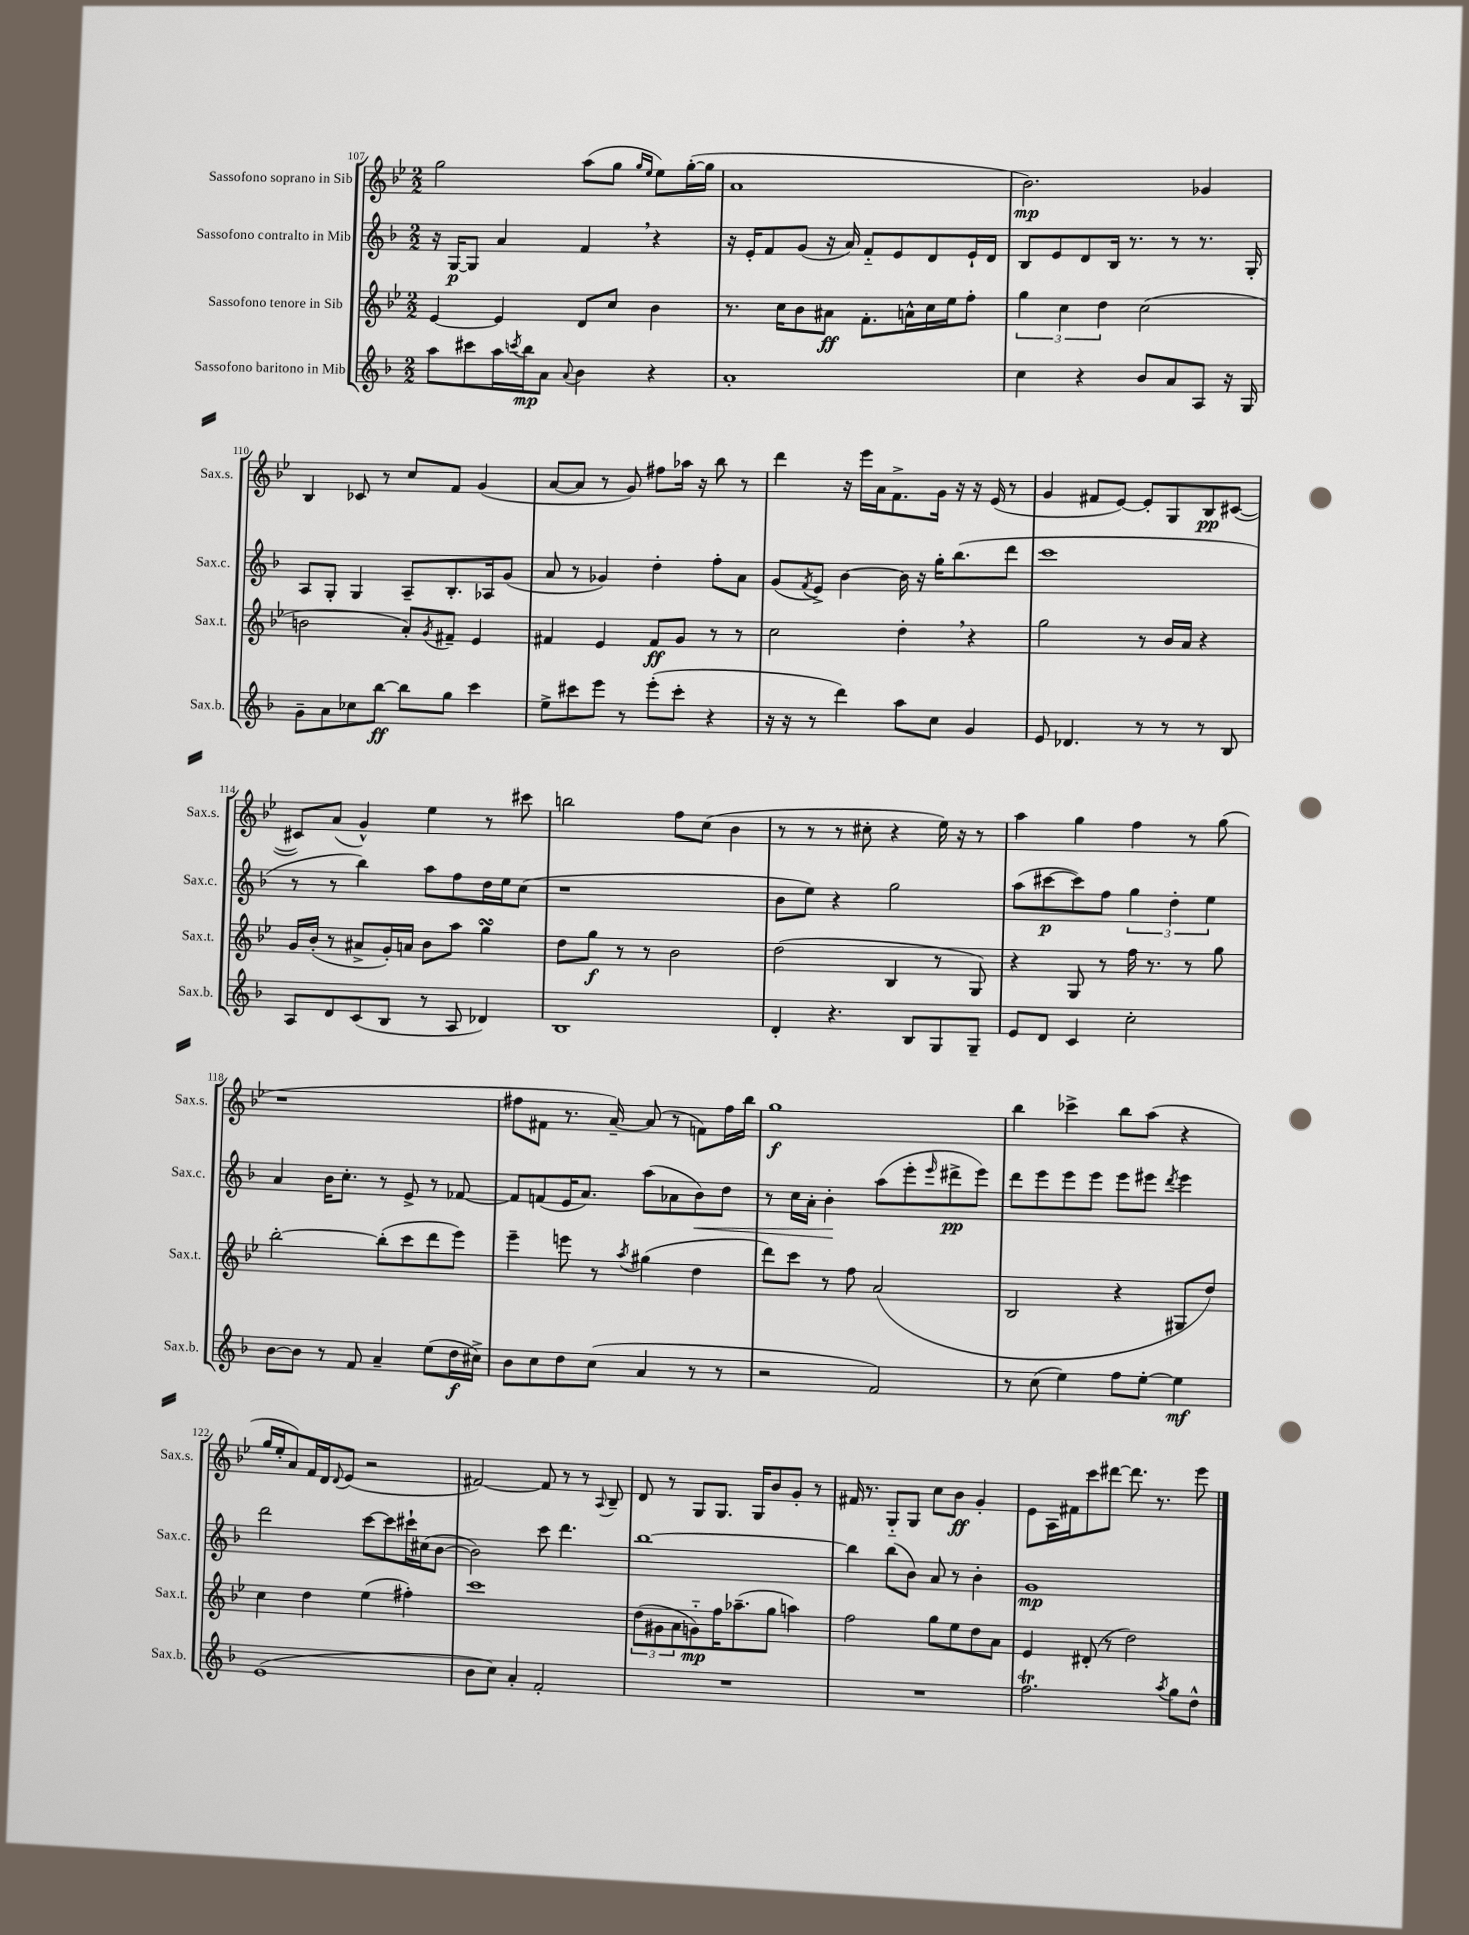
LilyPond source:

<<
\new StaffGroup <<
\new Staff = "s0" \with { instrumentName = "Sassofono soprano in Sib" shortInstrumentName = "Sax.s." } {
    \clef treble \key bes \major \numericTimeSignature \time 2/2
    g''2 a''8( g''8 \grace { g''16 ees''16 } ees''8) g''16~-.( g''16 |
    a'1 |
    bes'2.\mp) ges'4 |
    bes4 ces'8 r8 c''8 f'8 g'4( |
    a'8~ a'8 r8 g'8) fis''8 aes''16 r16 bes''8 r8 |
    d'''4 r16 ees'''16 a'16 f'8.-> g'16 r16 r16 ees'16( r8 |
    g'4 fis'8 ees'8~) ees'8-. g8 bes8\pp cis'8~( |
    cis'8) a'8( g'4-^) ees''4 r8 cis'''8 |
    b''2 f''8 c''8( bes'4 |
    r8 r8 r8 cis''8-. r4 ees''16) r16 r8 |
    a''4 g''4 f''4 r8 g''8( |
    r1 |
    fis''8 fis'8 r8. a'16~--) a'8( r8 f'8) fis''16 bes''16 |
    g''1\f |
    bes''4 ces'''4-> bes''8 a''8( r4 |
    g''16 ees''16-. a'8) f'16 d'16 \appoggiatura { d'8 } ees'8( r2 |
    fis'2~) fis'8 r8 r8 \appoggiatura { a8 } bes8-- |
    d'8 r8 g8 g8. g16 bes'8 g'8-. r8 |
    fis'16 r8. g8-_ g8 c''8 bes'8\ff g'4-. |
    ees'8 a16 fis'16 c'''8 dis'''8~ dis'''8. r8. ees'''8 \bar "|." |
}
\new Staff = "s1" \with { instrumentName = "Sassofono contralto in Mib" shortInstrumentName = "Sax.c." } {
    \clef treble \key f \major \numericTimeSignature \time 2/2
    r16 g16~\p g8 a'4 f'4 \breathe r4 |
    r16 e'16-. f'8 g'8( r16 a'16) f'8-_ e'8 d'8 e'16-! d'16 |
    bes8 e'8 d'8 bes16 r8. r8 r8. g16-. |
    a8 g8-. g4 a8-- bes8.-. aes16 g'8( |
    a'8 r8 ges'4) d''4-. f''8-. a'8 |
    g'8( \acciaccatura { f'8 } e'8->) bes'4~ bes'16 r16 g''16-. bes''8.( d'''8 |
    c'''1 |
    r8 r8 bes''4) a''8 f''8 d''16 e''16 c''8( |
    r1 |
    bes'8 e''8) r4 g''2 |
    a''8( cis'''8~\p cis'''8) f''8 \tuplet 3/2 { g''4 d''4-. e''4 } |
    a'4 bes'16 c''8.-. r8 e'8-> r8 fes'8~ |
    fes'8 f'8( e'16 a'8.) a''8( aes'8 bes'8\<) d''8 |
    r8 c''16 a'16-. bes'4-.\! a''8( e'''8-. \grace { e'''16 } dis'''8->\pp e'''8) |
    d'''8 e'''8 e'''8 e'''8 e'''8 eis'''8 \acciaccatura { d'''8 } eis'''4 |
    d'''2 c'''8~ c'''8 cis'''16-! cis''16( bes'8~ |
    bes'2) c'''8 d'''4. |
    bes''1~ |
    bes''4 bes''8( bes'8) a'8 r8 bes'4-. |
    g'1\mp \bar "|." |
}
\new Staff = "s2" \with { instrumentName = "Sassofono tenore in Sib" shortInstrumentName = "Sax.t." } {
    \clef treble \key bes \major \numericTimeSignature \time 2/2
    ees'4~ ees'4 d'8 c''8 bes'4 |
    r8. c''16 bes'8 ais'8\ff f'8.-. a'16-^ c''16 ees''16 f''8-. |
    \tuplet 3/2 { g''4 c''4 d''4 } c''2( |
    b'2 a'8-.) \acciaccatura { g'8 } fis'8-- ees'4 |
    fis'4 ees'4 fis'8\ff g'8 r8 r8 |
    c''2 d''4-. \breathe r4 |
    g''2 r8 bes'16 a'16 r4 |
    g'16 bes'16-.( r8 ais'8-> g'16-.) a'16 bes'8 a''8 g''4\turn |
    d''8 g''8\f r8 r8 bes'2 |
    d''2( bes4 r8 g8) |
    r4 g8 r8 f''16 r8. r8 g''8 |
    bes''2~-. bes''8-.( c'''8 d'''8 ees'''8) |
    ees'''4-- e'''8 r8 \acciaccatura { a''8 } gis''4( d''4 |
    d'''8) c'''8 r8 f''8 a'2( |
    bes2 r4 gis8 d''8) |
    c''4 d''4 ees''4( fis''4-.) |
    c'''1 |
    \tuplet 3/2 { d''8( gis'8 a'8 } g'8-_\mp) f''16 aes''8.--( g''8 a''4) |
    f''2 g''8 ees''8 d''8 a'8 |
    ees'4 dis'8-.( r8 d''2) \bar "|." |
}
\new Staff = "s3" \with { instrumentName = "Sassofono baritono in Mib" shortInstrumentName = "Sax.b." } {
    \clef treble \key f \major \numericTimeSignature \time 2/2
    a''8 cis'''8 a''16 \acciaccatura { c'''8 } bes''16\mp a'8 \appoggiatura { a'8 } bes'4 r4 |
    a'1-. |
    c''4 r4 bes'8 a'8 a8 r16 g16 |
    g'8-- a'8 ces''8 bes''8~\ff bes''8 g''8 c'''4 |
    e''8-> cis'''8 e'''8 r8 e'''8-.( cis'''8-. r4 |
    r16 r16 r8 d'''4) a''8 c''8 g'4 |
    e'8 des'4. r8 r8 r8 bes8 |
    a8 d'8 c'8( bes8 r8 a8 des'4) |
    bes1 |
    d'4-. r4. bes8 g8 g8-- |
    e'8 d'8 c'4 c''2-. |
    bes'8~ bes'8 r8 f'8 a'4-- e''8( d''16\f cis''16->) |
    bes'8 c''8 d''8 c''8( a'4 r8 r8 |
    r2 f'2) |
    r8 c''8( e''4) f''8 e''8~-. e''4\mf |
    e'1( |
    bes'8 c''8) a'4-. f'2-. |
    R1 |
    R1 |
    f''2.\trill \acciaccatura { a''8 } g''8 d''8-^ \bar "|." |
}
>>
>>
\layout { \context { \Score currentBarNumber = #107 } }
